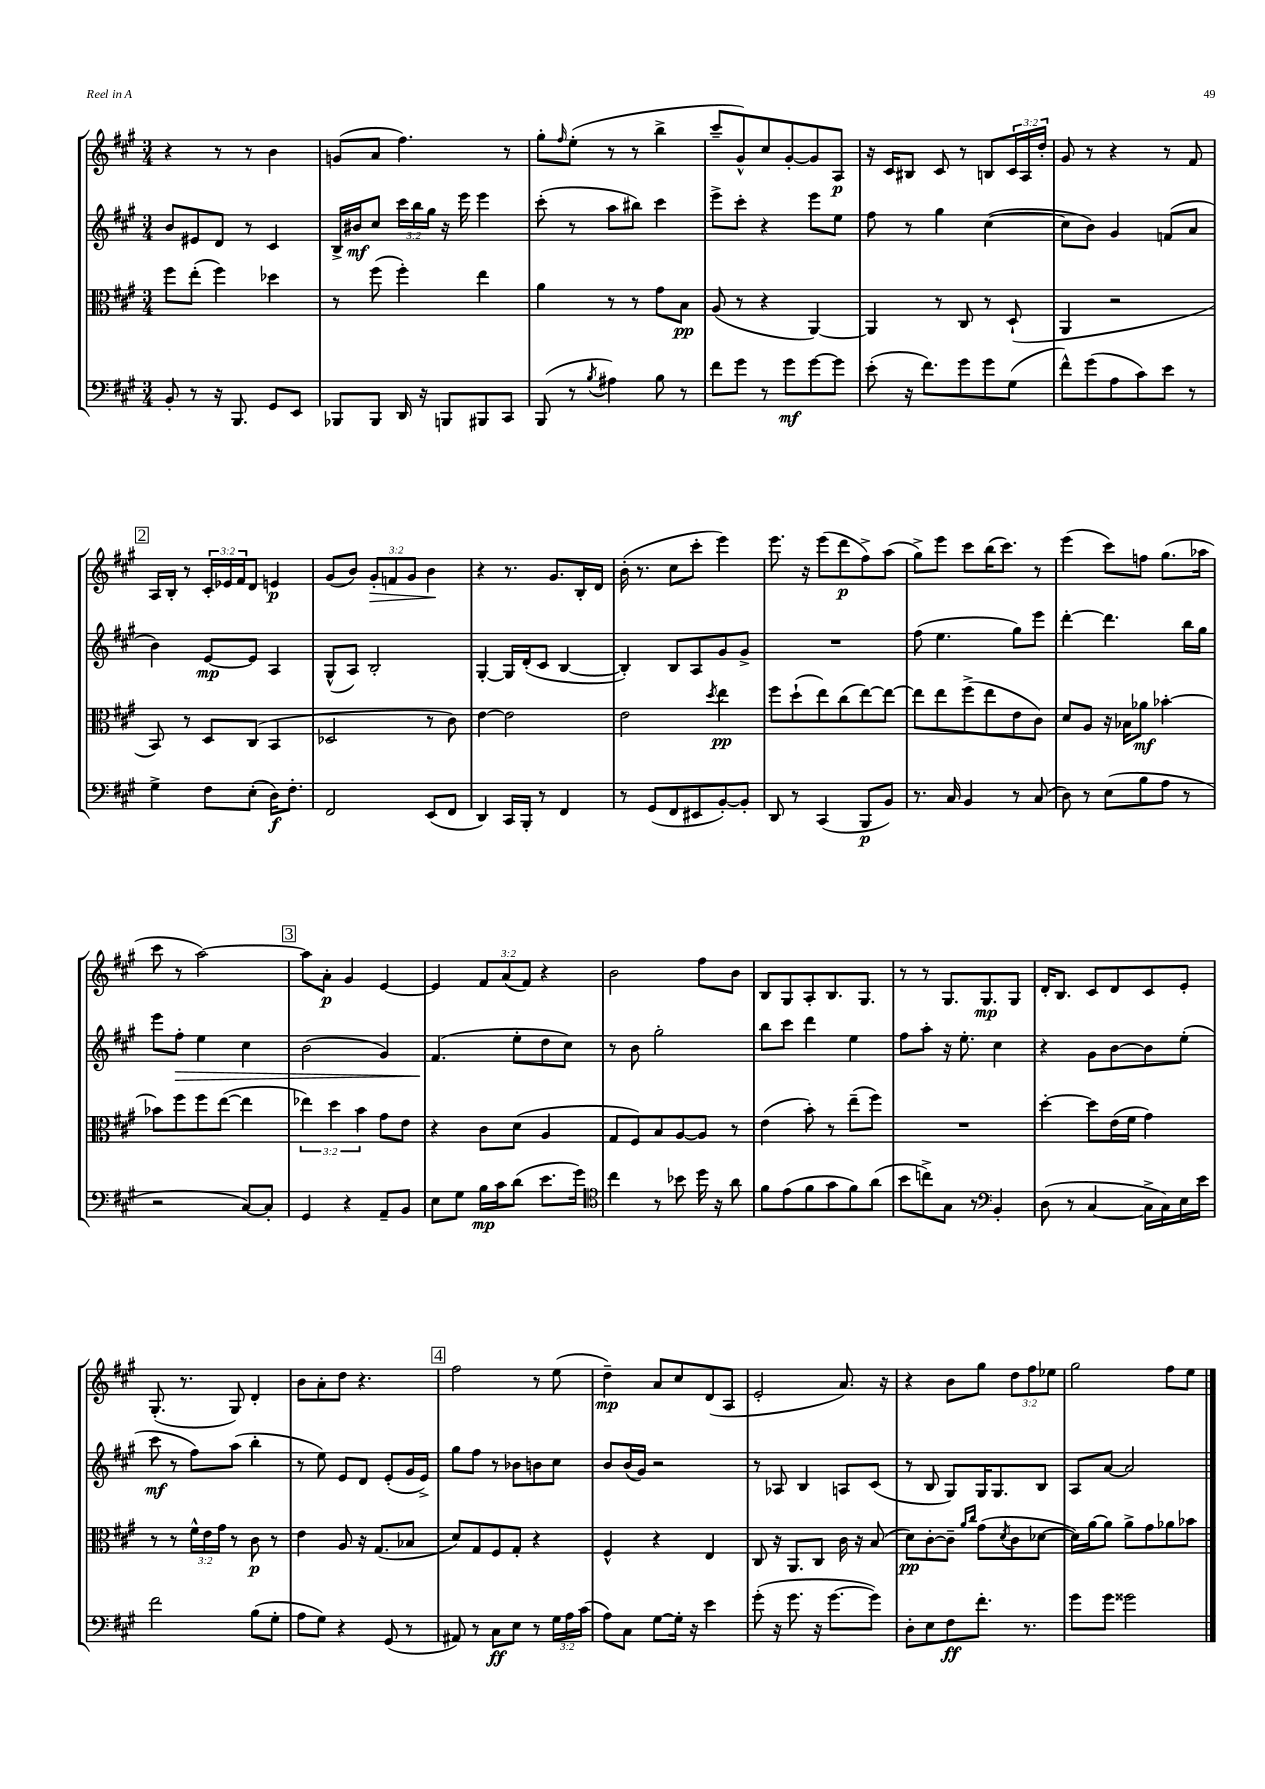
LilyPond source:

<<
\new StaffGroup <<
\new Staff = "s0" {
    \clef treble \key a \major \numericTimeSignature \time 3/4 \override Staff.TupletNumber.text = #tuplet-number::calc-fraction-text
    r4 r8 r8 b'4 |
    g'8( a'8 fis''4.) r8 |
    gis''8-. \grace { fis''16 } e''8-.( r8 r8 b''4-> |
    cis'''8-- gis'8-^) cis''8 gis'8~-. gis'8 a8\p |
    r16 cis'16 bis8 cis'8 r8 b8 \tuplet 3/2 { cis'16 a16 d''16-. } |
    gis'8 r8 r4 r8 fis'8 |
    \mark \markup { \box "2" } a16 b16-. r8 \tuplet 3/2 { cis'16-. ees'16 fis'16 } d'8 e'4\p |
    gis'8( b'8) \tuplet 3/2 { gis'8-.\> f'8 gis'8 } b'4\! |
    r4 r8. gis'8. b16-. d'16 |
    b'16-.( r8. cis''8 cis'''8-. e'''4) |
    e'''8. r16 e'''8( d'''8\p fis''8->) a''8( |
    gis''8->) e'''8 cis'''8 b''16( cis'''8.) r8 |
    e'''4( cis'''8) f''8 gis''8.( aes''16 |
    cis'''8 r8 a''2~) |
    \mark \markup { \box "3" } a''8 a'8-.\p gis'4 e'4~ |
    e'4 \tuplet 3/2 { fis'8 a'8( fis'8) } r4 |
    b'2 fis''8 b'8 |
    b8 gis8 a8-. b8. gis8. |
    r8 r8 gis8. gis8.\mp gis8 |
    d'16-. b8. cis'8 d'8 cis'8 e'8-. |
    gis8.-.( r8. gis8) d'4-. |
    b'8 a'8-. d''8 r4. |
    \mark \markup { \box "4" } fis''2 r8 e''8( |
    d''4--\mp) a'8 cis''8 d'8( a8 |
    e'2-. a'8.) r16 |
    r4 b'8 gis''8 \tuplet 3/2 { d''8 fis''8 ees''8 } |
    gis''2 fis''8 e''8 \bar "|." |
}
\new Staff = "s1" {
    \clef treble \key a \major \numericTimeSignature \time 3/4 \override Staff.TupletNumber.text = #tuplet-number::calc-fraction-text
    b'8 eis'8 d'8 r8 cis'4 |
    b16-> bis'16\mf cis''8 \tuplet 3/2 { cis'''16 b''16 gis''16 } r16 e'''16 e'''4 |
    cis'''8-.( r8 a''8 bis''8) cis'''4 |
    e'''8-> cis'''8-. r4 e'''8 e''8 |
    fis''8 r8 gis''4 cis''4~( |
    cis''8 b'8) gis'4 f'8( a'8 |
    \mark \markup { \box "2" } b'4) e'8~\mp e'8 a4 |
    gis8-^( a8) b2-. |
    gis4~-. gis16 d'16-.( cis'8 b4~ |
    b4-.) b8 a8 gis'8 gis'8-> |
    R2. |
    fis''8( e''4. gis''8) e'''8 |
    d'''4~-. d'''4. b''16 gis''16 |
    e'''8 fis''8-.\> e''4 cis''4 |
    \mark \markup { \box "3" } b'2( gis'4) |
    fis'4.\!( e''8-. d''8 cis''8) |
    r8 b'8 gis''2-. |
    b''8 cis'''8 d'''4 e''4 |
    fis''8 a''8-. r16 e''8.-. cis''4 |
    r4 gis'8 b'8~ b'8 e''8-.( |
    cis'''8\mf r8 fis''8) a''8( b''4-. |
    r8 e''8) e'8 d'8 e'8-.( gis'16 e'16->) |
    \mark \markup { \box "4" } gis''8 fis''8 r8 bes'8 b'8 cis''8 |
    b'8 b'16( gis'16) r2 |
    r8 aes8 b4 a8 cis'8( |
    r8 b8 gis8) gis16 gis8. b8 |
    a8 a'8~ a'2 \bar "|." |
}
\new Staff = "s2" {
    \clef alto \key a \major \numericTimeSignature \time 3/4 \override Staff.TupletNumber.text = #tuplet-number::calc-fraction-text
    fis''8 e''8-.( fis''4) des''4 |
    r8 fis''8( fis''4-.) e''4 |
    a'4 r8 r8 gis'8 b8\pp |
    a8( r8 r4 a,4~) |
    a,4 r8 cis8 r8 d8-!( |
    a,4 r2 |
    \mark \markup { \box "2" } b,8) r8 d8 cis8( b,4 |
    des2 r8 cis'8) |
    e'4~ e'2 |
    e'2 \acciaccatura { d''8 } e''4\pp |
    fis''8 d''8-!( e''8) cis''8( e''8~) e''8~ |
    e''8 e''8 fis''8->( e''8 e'8 cis'8) |
    d'8 a8 r16 bes16 aes'8\mf bes'4~-. |
    bes'8 fis''8 fis''8 e''8~( e''4 |
    \mark \markup { \box "3" } \tuplet 3/2 { ees''4) d''4 b'4 } gis'8 e'8 |
    r4 cis'8 d'8( a4 |
    gis8 fis8) b8 a8~ a8 r8 |
    e'4( b'8-.) r8 e''8--( fis''8) |
    R2. |
    d''4~-. d''8 e'16( fis'16 gis'4) |
    r8 r8 \tuplet 3/2 { fis'16-^ e'16 gis'16 } r8 cis'8\p r8 |
    e'4 a8 r16 gis8.( bes8 |
    \mark \markup { \box "4" } d'8) gis8 fis8 gis8-. r4 |
    fis4-^ r4 e4 |
    cis8 r16 a,8. cis8 cis'16 r16 b8( |
    d'8\pp) cis'8~-. cis'8-- \grace { a'16 cis''16 } gis'8( \acciaccatura { d'8 } cis'8 des'8~ |
    des'16) a'16~ a'8 a'8-> gis'8 aes'8 bes'8 \bar "|." |
}
\new Staff = "s3" {
    \clef bass \key a \major \numericTimeSignature \time 3/4 \override Staff.TupletNumber.text = #tuplet-number::calc-fraction-text
    b,8-. r8 r16 b,,8. gis,8 e,8 |
    bes,,8 bes,,8 d,16 r16 b,,8 bis,,8 cis,8 |
    b,,8( r8 \acciaccatura { b8 } ais4) b8 r8 |
    fis'8 gis'8 r8 gis'8\mf gis'8~ gis'8 |
    e'8-.( r16 fis'8.) gis'8 gis'8 gis8( |
    fis'8-^) gis'8( a8 cis'8) e'8 r8 |
    \mark \markup { \box "2" } gis4-> fis8 e8-.( d16\f) fis8.-. |
    fis,2 e,8( fis,8 |
    d,4) cis,16 b,,16-. r8 fis,4 |
    r8 gis,8( fis,8 eis,8 b,8~-.) b,8-. |
    d,8 r8 cis,4( b,,8\p b,8) |
    r8. cis16 b,4 r8 cis8( |
    d8) r8 e8( b8 a8 r8 |
    r2 cis8~) cis8-. |
    \mark \markup { \box "3" } gis,4 r4 a,8-- b,8 |
    e8 gis8 b16\mp cis'16 d'8( e'8. gis'16) |
    \clef tenor cis''4 r8 bes'8 d''16 r16 a'8 |
    fis'8 e'8( fis'8 gis'8 fis'8) a'8( |
    b'8 c''8->) gis8 r8 \clef bass b,4-. |
    d8( r8 cis4~ cis16-> cis16) e16 e'16 |
    fis'2 b8( gis8-. |
    a8 gis8) r4 gis,8( r8 |
    \mark \markup { \box "4" } ais,8) r8 cis8\ff e8 r8 \tuplet 3/2 { gis16 a16 cis'16( } |
    a8) cis8 gis8~ gis16-. r16 e'4 |
    gis'8-.( r16 gis'8. r16 gis'8.~ gis'8) |
    d8-. e8 fis8\ff fis'8.-. r8. |
    gis'8 gis'8 gisis'2 \bar "|." |
}
>>
>>
\layout { \context { \Score \remove "Bar_number_engraver" } }
